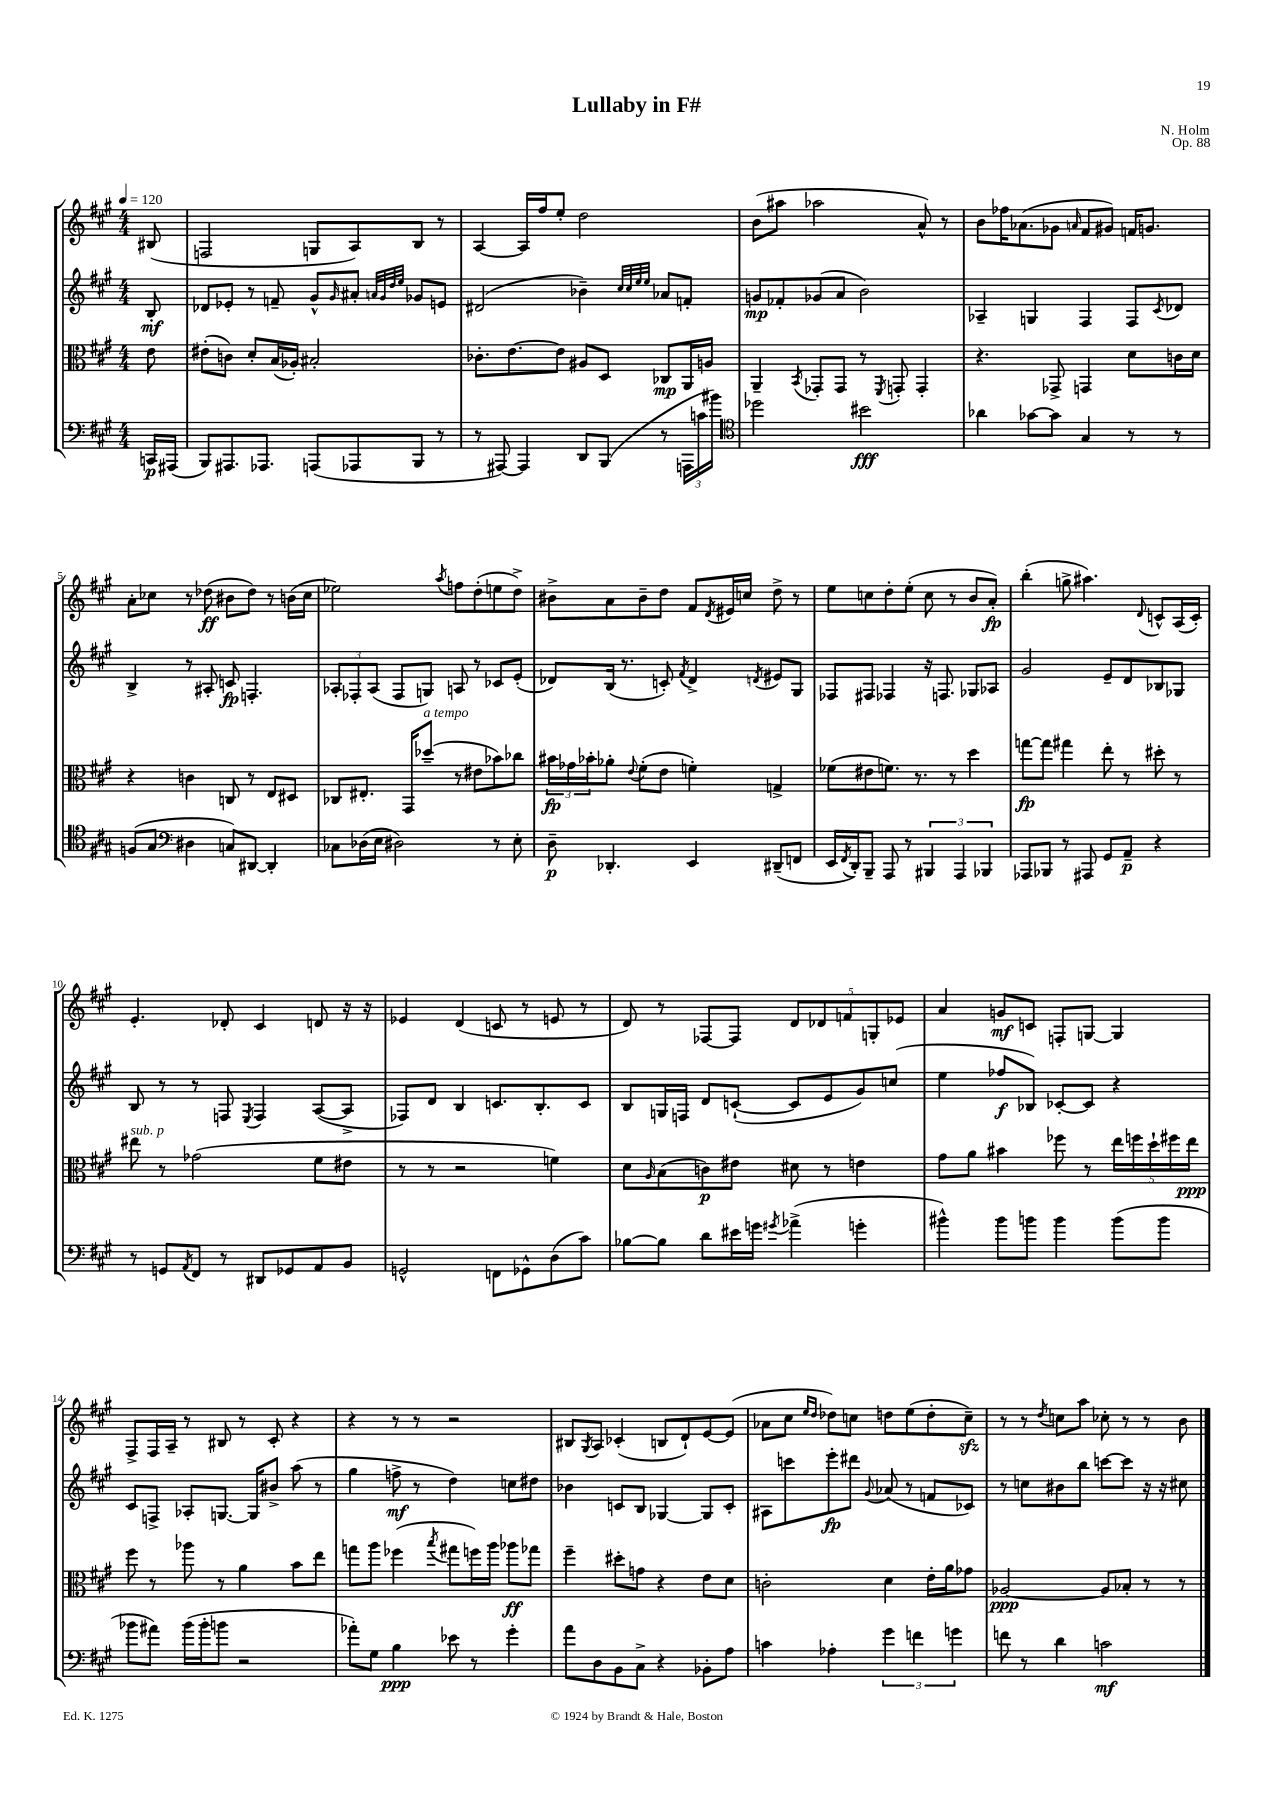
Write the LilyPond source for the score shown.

\header { title = "Lullaby in F#" composer = "N. Holm" opus = "Op. 88" }
<<
\new StaffGroup <<
\new Staff = "s0" {
    \clef treble \key a \major \numericTimeSignature \time 4/4 \partial 8 \tempo 4 = 120
    bis8( |
    f2 g8 a8) b8 r8 |
    a4~ a16 fis''16 e''8-. d''2 |
    b'8( ais''8 aes''2 a'8-^) r8 |
    b'8 fes''16 aes'8.( ges'8 \grace { a'16 } fis'8 gis'8) f'16 g'8. |
    a'8-. ces''8 r8 des''8\ff( bis'8 des''8) r8 b'16( ces''16 |
    ees''2) \acciaccatura { a''8 } f''8 d''8-.( e''8 d''8->) |
    bis'8-> a'8 bis'8-- d''8 fis'8 \acciaccatura { d'8 } eis'16 c''16 d''8-> r8 |
    e''8 c''8 d''8-. e''8-.( c''8 r8 b'8 a'8-.\fp) |
    b''4-.( g''8-> ais''4.) \appoggiatura { d'8 } c'8-^ a16( c'16-.) |
    e'4.-. des'8-. cis'4 d'8 r16 r16 |
    ees'4 d'4( c'8 r8 e'8 r8 |
    d'8) r8 fes8~ fes8 \tuplet 5/4 { d'8 des'8 f'8 g8-. ees'8 } |
    a'4 g'8\mf c'8 f8-. g8~ g4 |
    fis8-> fis16 a16-- r8 bis8 r8 cis'8-. r4 |
    r4 r8 r8 r2 |
    bis8 \acciaccatura { gis8 } a8 ces'4-.( b8 d'8-!) e'8~ e'8( |
    aes'8 cis''8 \grace { e''16 d''16 } des''8) c''8 d''8 e''8( d''8-. c''8--\sfz) |
    r8 r8 \acciaccatura { d''8 } c''8 a''8 ces''8-. r8 r8 b'8 \bar "|." |
}
\new Staff = "s1" {
    \clef treble \key a \major \numericTimeSignature \time 4/4 \partial 8
    b8-.\mf |
    des'8 ees'8-. r8 f'8-- gis'8-^ \grace { gis'16 } ais'8-. \grace { a'32 gis'32 d''32 e''32 } ges'8 e'8 |
    dis'2( bes'4--) \grace { cis''32 cis''32 e''32 e''32 } aes'8 f'8-. |
    g'8\mp fes'8-. ges'8( a'8 b'2) |
    aes4-- g4 fis4 fis8 \acciaccatura { cis'8 } des'8 |
    b4-> r8 ais8-. c'8\fp f4.-. |
    \tuplet 3/2 { aes8-. fes8-. aes8( } fes8 g8) a8 r8 ces'8 e'8-.( |
    des'8) b16( r8. c'8-.) \acciaccatura { fis'8 } des'4-> \acciaccatura { d'8 } eis'8 gis8 |
    fes8 fis8 fes4 r16 f8. ges8 aes8 |
    gis'2 e'8-- d'8 bes8 ges8 |
    b8 r8 r8 f8 \acciaccatura { e8 } f4 a8~( a8-> |
    fes8) d'8 b4 c'8. b8.-. c'8 |
    b8 g16 f16 d'8 c'8~-!( c'8 e'8 gis'8) c''8( |
    e''4 fes''8\f bes8) ces'8~-. ces'8 r4 |
    cis'8 f8-> aes8-. g8.~ g16 bis'8-> a''8( r8 |
    gis''4 f''8->\mf r8 d''4) c''8 dis''8 |
    bes'4 c'8 b8 ges4~ ges8 c'8-. |
    ais8 c'''8 e'''8-.\fp dis'''8 \appoggiatura { gis'8 } aes'8( r8 f'8 ces'8) |
    r8 c''8 bis'8 b''8 c'''8~ c'''8 r16 r16 cis''8 \bar "|." |
}
\new Staff = "s2" {
    \clef alto \key a \major \numericTimeSignature \time 4/4 \partial 8
    e'8 |
    eis'8-.( c'8) d'8-. b16( aes16-.) bis2-. |
    ces'8.-. e'8.~ e'8 ais8 d8 ces8\mp a,16 a16 |
    a,4-- \acciaccatura { b,8 } ges,8-. ges,8 r8 \acciaccatura { fis,8 } g,8-. g,4-. |
    r4. ges,8-> g,4 d'8 c'16 d'16 |
    r4 c'4 c8 r8 e8 dis8 |
    ces8 eis8.-. gis,16 des''8--^\markup { \italic "a tempo" }( r8 eis'8 bes'8) ces''8 |
    \tuplet 3/2 { bis'16\fp ges'16 bes'16-. } aes'8-. \appoggiatura { e'8 } fis'8-.( e'8 f'4-.) g4-> |
    fes'8( eis'8 f'8.) r8. r8 d''4 |
    g''8~\fp g''8 gis''4 e''8-. r8 dis''8-. r8 |
    eis''8^\markup { \italic "sub. p" } r8 ges'2( fis'8 eis'8 |
    r8 r8 r2 f'4) |
    d'8 \grace { a16 } b8( c'8\p) eis'8 dis'8 r8 e'4 |
    gis'8 a'8 bis'4 fes''8 r8 \tuplet 5/4 { e''16 f''16 d''16-! fis''16 e''16\ppp } |
    fis''8 r8 aes''8 r8 a'4 b'8 e''8 |
    g''8 a''8 fes''4( \acciaccatura { b''8 } gis''8 f''16) a''16 aes''8\ff ges''8 |
    fis''4-- dis''8-. g'8 r4 e'8 d'8 |
    c'2-. d'4 e'16-. a'16 ges'8 |
    aes2~\ppp aes8 bes8-. r8 r8 \bar "|." |
}
\new Staff = "s3" {
    \clef bass \key a \major \numericTimeSignature \time 4/4 \partial 8
    c,16\p ais,,16( |
    b,,8) ais,,8. aes,,8. a,,8( aes,,8 b,,8 r8 |
    r8 ais,,8~) ais,,4 d,8 b,,8( r8 \tuplet 3/2 { a,,16 c'16 bis'16) } |
    \clef tenor des''2 bis'2\fff |
    aes'4 ges'8~ ges'8 gis4 r8 r8 |
    f8( gis8 \clef bass dis4 c8) dis,8~ dis,4-. |
    ces8 des16( e16 dis2) r8 e8-. |
    d8--\p des,4.-. e,4 dis,8--( f,8 |
    e,16 \acciaccatura { fis,8 } d,16-.) b,,8-- a,,8 r8 \tuplet 3/2 { bis,,4 a,,4 bes,,4 } |
    aes,,8 bes,,8 r8 ais,,8 gis,8 a,8--\p r4 |
    r8 g,8 \acciaccatura { a,8 } fis,8 r8 dis,8 ges,8 a,8 b,8 |
    g,2-^ f,8 ges,8-^ d8( cis'8) |
    bes8~ bes8 d'8 eis'16 g'16 \acciaccatura { gis'8 } aes'4->( g'4-. |
    bis'4-^) bis'8 b'8 b'4 b'8( b'8 |
    bes'8 ais'8) bes'16( bes'16-. b'8 r2 |
    aes'8-.) gis8 b4\ppp ees'8 r8 gis'4-. |
    a'8 d8 b,8 cis8-> r4 bes,8-. a8 |
    c'4 aes4-. \tuplet 3/2 { gis'4 f'4 g'4 } |
    f'8 r8 d'4 c'2\mf \bar "|." |
}
>>
>>
